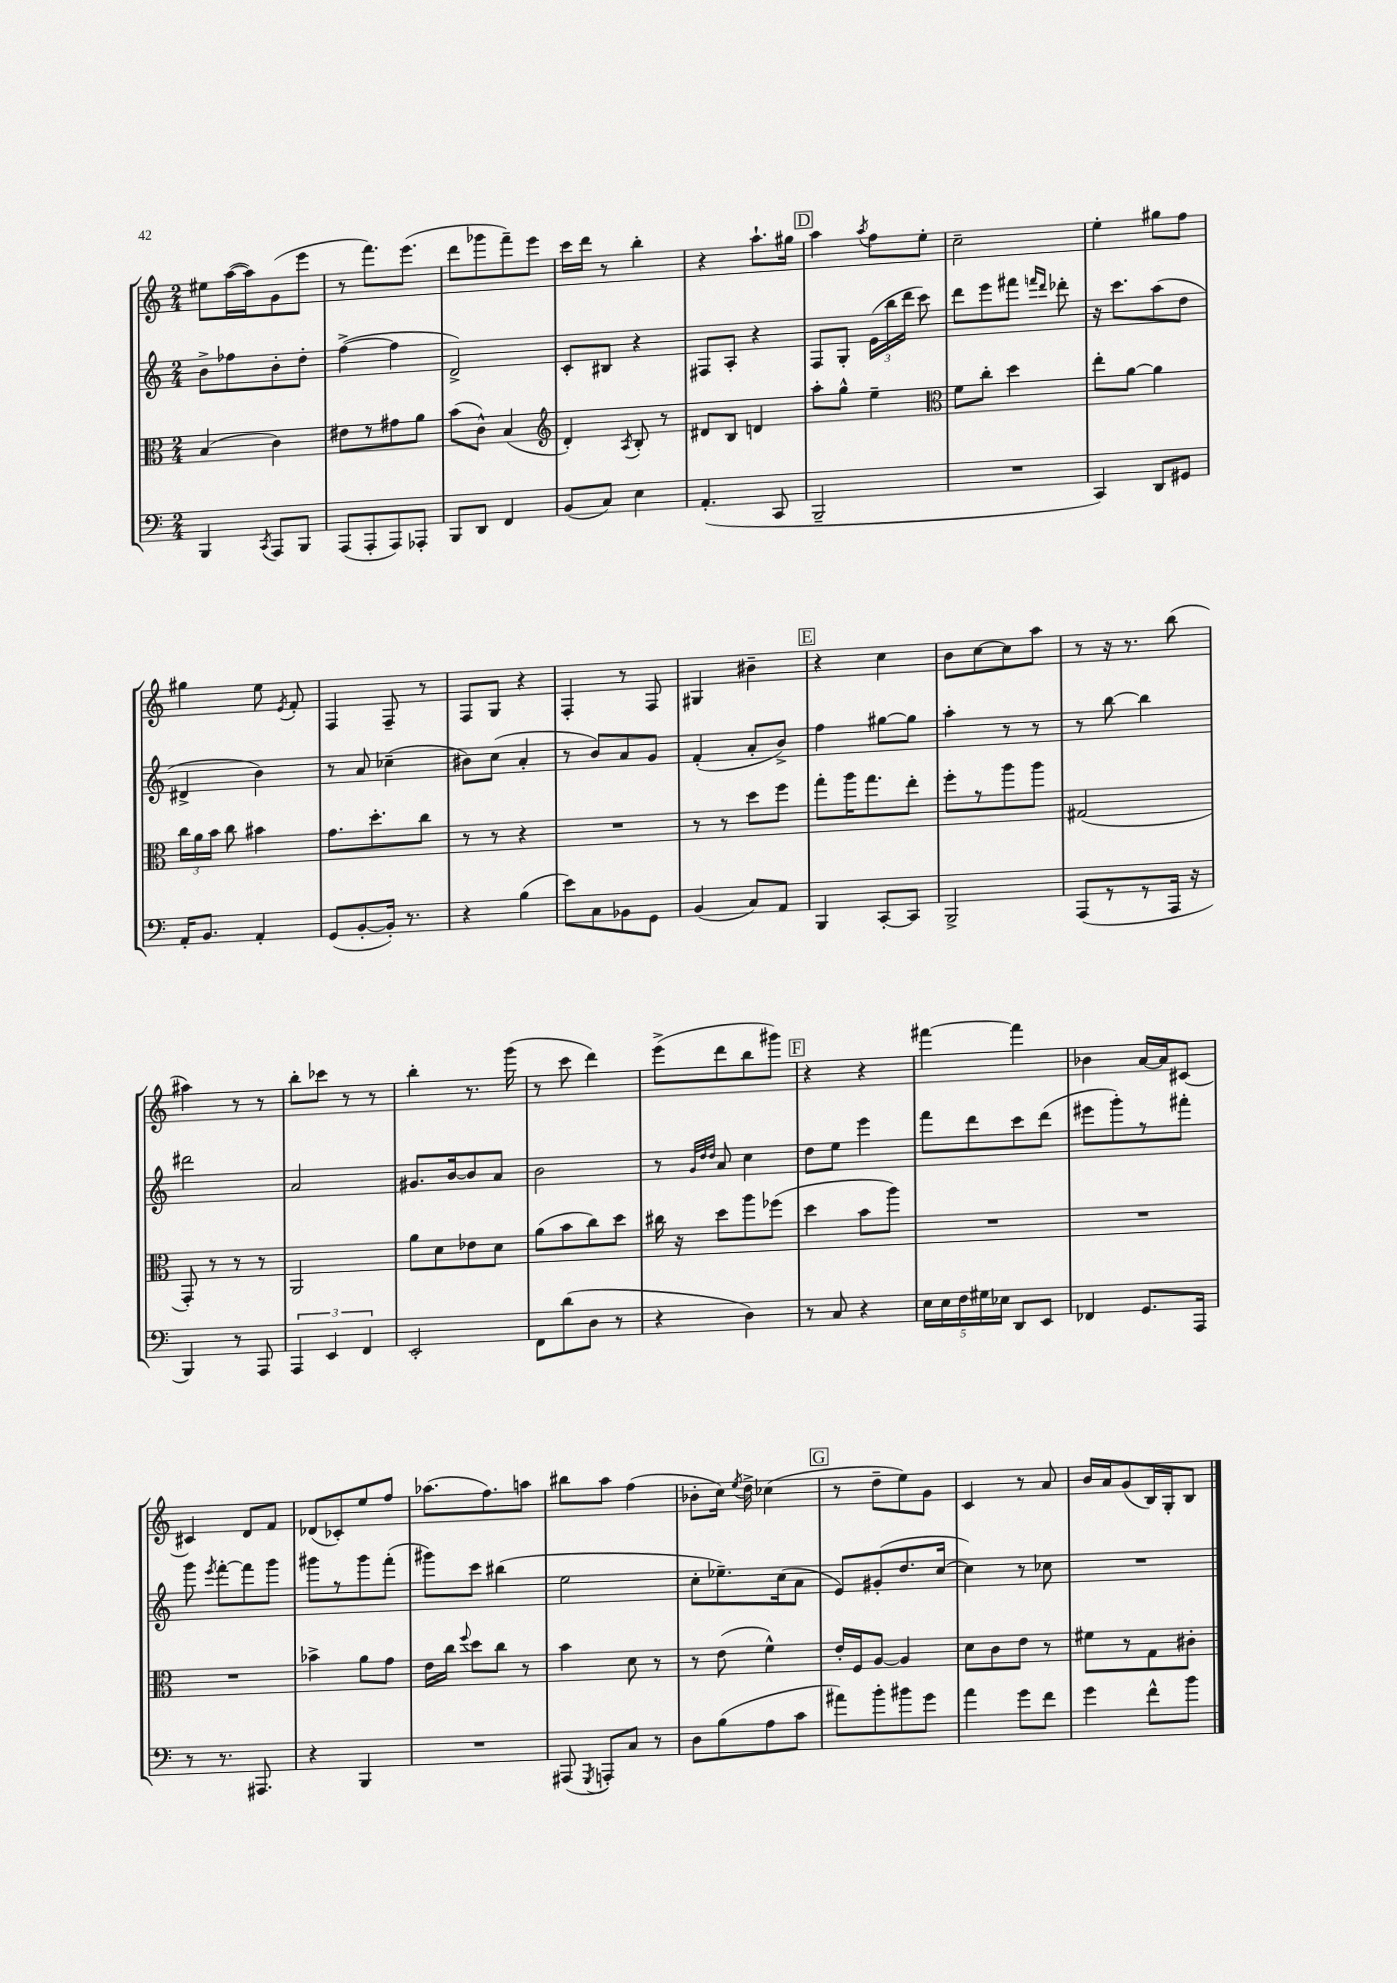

**kern	**kern	**kern	**kern
*staff4	*staff3	*staff2	*staff1
*clefF4	*clefC3	*clefG2	*clefG2
*k[]	*k[]	*k[]	*k[]
*M2/4	*M2/4	*M2/4	*M2/4
4BBB/	(4B/	8b^\L	8ee#\L
.	.	8ff-\	([16aa\L
.	.	.	16aa\]J)
8qCC/	.	.	.
8AAA/L	4c\)	8b'\	(8g\
8BBB/J	.	8dd'\J	8eee\J
=	=	=	=
(8AAA/L	8e#\L	([4ff^\	8r
8AAA'/	8r	.	8.fff\L)
8AAA/)	8g#\	4ff\]	.
.	.	.	(8.eee\J
8AAA-'/J	8a\J	.	.
=	=	=	=
8BBB/L	(8b\L	2d^/)	8ddd\L
8DD/J	8c^^\J)	.	8ggg-\
4FF/	(4B/	.	8fff~\)
.	.	.	8eee\J
=	=	=	=
*	*clefG2	*	*
(8BB/L	4d'/)	8c'/L	16ccc\LL
.	.	.	16ddd\JJ
8C/J)	.	8B#/J	8r
.	8qA/	.	.
4E\	8B'/	4r	4bb'\
.	8r	.	.
=	=	=	=
(4.AA'/	8d#/L	8F#/L	4r
.	8B/J	8A'/J	.
.	4d/	4r	8.aa`\L
8CC/	.	.	.
.	.	.	16gg#\Jk
=	=	=	=
2BBB~/	8aa'\L	8F/L	4aa\
.	8gg^^\J	8G'/J	.
.	.	.	8qaa/
.	4ee~\	(24e\LL	8ff\L
.	.	24bb\	.
.	.	24ddd\JJ	.
.	.	8ccc\)	8ee'\J
=	=	=	=
*	*clefC3	*	*
2r	8f\L	8ddd\L	2cc~\
.	8cc'\J	8eee\	.
.	4dd\	8fff#\J	.
.	.	16qqfff/LL	.
.	.	16qqddd/JJ	.
.	.	8ddd-'\	.
=	=	=	=
4CC/)	8ee'\L	16r	4ee'\
.	.	8.ccc\L	.
.	[8a\J	.	.
8DD/L	4a\]	(8aa\	8gg#\L
8GG#/J	.	8dd\J	8ff\J
=	=	=	=
16AA'/LK	24cc\LL	4d#^/	4gg#\
.	24a\	.	.
8.BB/J	.	.	.
.	24b\JJ	.	.
.	8cc\	.	.
4AA'/	4b#\	4b\)	8ee\
.	.	.	8qe/
.	.	.	8f'/
=	=	=	=
(8GG/L	8.g\L	8r	4F/
[8BB'/	.	8a/	.
.	8.dd'\	.	.
16BB'/]Jk)	.	(4cc-~\	8F~/
8.r	.	.	.
.	8cc\J	.	8r
=	=	=	=
4r	8r	8b#\L)	8F/L
.	8r	(8cc\J	8G/J
(4B\	4r	4a'/	4r
=	=	=	=
8e\L)	2r	8r	4F'/
8C\	.	8b/L)	.
8BB-\	.	8a/	8r
8GG\J	.	8g/J	8F/
=	=	=	=
(4BB/	8r	(4f'/	4G#/
.	8r	.	.
8C/L)	8dd\L	8a'/L	4b#~\
8AA/J	8ff\J	8b^/J)	.
=	=	=	=
4BBB/	8gg'\L	4ff\	4r
.	16aa\K	.	.
.	8.gg\	.	.
[8CC'/L	.	[8gg#\L	4cc\
8CC/]J	8ee'\J	8gg#\]J	.
=	=	=	=
2BBB^/	8ff'\L	4aa'\	8b\L
.	8r	.	[8cc\
.	8aa\	8r	8cc\]
.	8aa\J	8r	8aa\J
=	=	=	=
(8AAA/L	(2G#/	8r	8r
8r	.	[8bb\	16r
.	.	.	8.r
8r	.	4bb\]	.
16AAA/Jk	.	.	(8bb\
16r	.	.	.
=	=	=	=
4BBB/)	8GG'/)	2ddd#\	4aa#\)
.	8r	.	.
8r	8r	.	8r
8AAA/	8r	.	8r
=	=	=	=
6AAA/	2AA/	2a/	8bb'\L
.	.	.	8ccc-\J
6EE/	.	.	.
.	.	.	8r
6FF/	.	.	.
.	.	.	8r
=	=	=	=
2EE'/	8a\L	8.g#/L	4bb'\
.	8d\	.	.
.	.	[16b/k	.
.	8e-\	8b/]	8.r
.	8d\J	8a/J	.
.	.	.	(16ggg\
=	=	=	=
8FF\L	(8a\L	2b\	8r
(8d\	8b\	.	8ccc\
8D\J	8cc\)	.	4ddd\)
8r	8dd\J	.	.
=	=	=	=
4r	16cc#\	8r	(8eee^\L
.	16r	.	.
.	.	32qqg/LLL	.
.	.	32qqdd/	.
.	.	32qqdd/JJJ	.
.	8dd\L	8a/	8ddd\
4D\)	8aa\	4cc\	8bb\
.	(8ff-\J	.	8ggg#\J)
=	=	=	=
8r	4dd\	8dd\L	4r
8C/	.	8ee\J	.
4r	8b\L	4eee\	4r
.	8aa\J)	.	.
=	=	=	=
20E\LL	2r	8fff\L	[4fff#\
20E\	.	.	.
20F\	.	.	.
.	.	8ddd\	.
20G#\	.	.	.
20E-\JJ	.	.	.
8DD/L	.	8ccc\	4fff#\]
8EE/J	.	(8ddd\J	.
=	=	=	=
4FF-/	2r	8eee#\L	4b-\
.	.	8ggg'\)	.
8.GG/L	.	8r	[16a/LL
.	.	.	16a/]J
.	.	8fff#'\J	[8c#/J
16AAA/Jk	.	.	.
=	=	=	=
8r	2r	8ggg\	4c#/]
.	.	8qeee/	.
8.r	.	[8fff'\L	.
.	.	8fff\]	8d/L
8.AAA#/	.	.	.
.	.	8ggg\J	8f/J
=	=	=	=
4r	4b-^\	8ggg#\L	(8d-/L
.	.	8r	8c-'/)
4BBB/	8a\L	8ggg#\	8ee/
.	8g\J	(8fff'\J	8ff/J
=	=	=	=
2r	16e\LL	8ggg#\L)	(8.aa-\L
.	16cc\JJ	.	.
.	8qqff/	.	.
.	8dd\L	8ccc\J	.
.	.	.	8.ff\)
.	8cc\J	(4bb#\	.
.	8r	.	8aa\J
=	=	=	=
(8AAA#/	4b\	2ee\	8bb#\L
8qGGG/	.	.	.
8AAA'/L)	.	.	8aa\J
8C/J	8d\	.	(4ff\
8r	8r	.	.
=	=	=	=
8D\L	8r	8cc'\L	8b-'\L
(8B\	(8e\	8.ee-~\)	16cc\Jk)
.	.	.	8qee/
.	.	.	16dd^\
8A\	4f^^\)	.	(4cc-\
.	.	(16cc\k	.
8c\J	.	8a\J	.
=	=	=	=
8a#\L)	16e'/LL	8e/L)	8r
.	16F/J	.	.
8b'\	[8A/J	(8g#'/	8dd~\L
8b#\	4A/]	8.dd/	8ee\)
8g\J	.	.	8g\J
.	.	[16cc/Jk	.
=	=	=	=
4a\	8d\L	4cc\])	4c/
.	8c\	.	.
8g\L	8e\J	8r	8r
8f\J	8r	8cc-\	8a/
=	=	=	=
4g\	8f#\L	2r	16b/LL
.	.	.	16a/J
.	8r	.	(8g/
8f^^\L	8G\	.	16B/L)
.	.	.	16G'/J
8b\J	8c#'\J	.	8B/J
==	==	==	==
*-	*-	*-	*-
